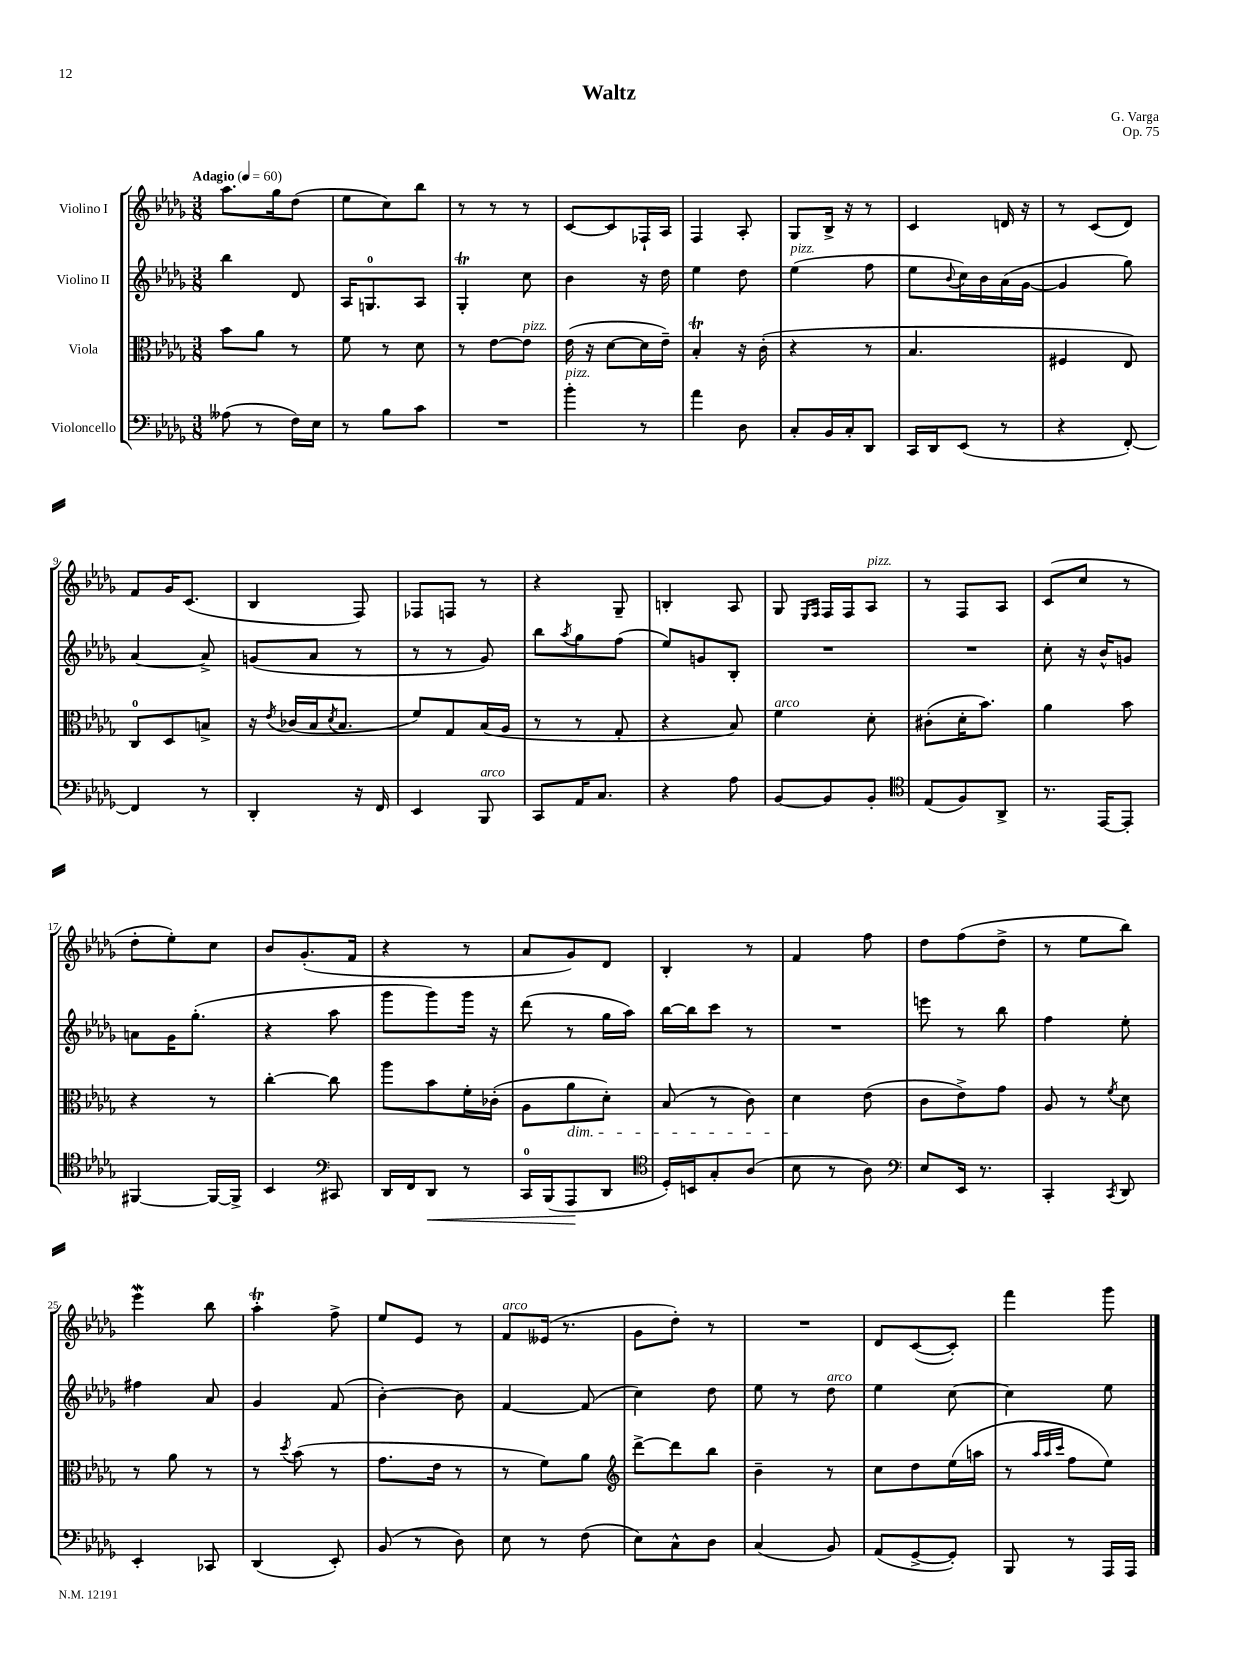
\header { title = "Waltz" composer = "G. Varga" opus = "Op. 75" }
<<
\new StaffGroup <<
\new Staff = "s0" \with { instrumentName = "Violino I" } {
    \clef treble \key des \major \numericTimeSignature \time 3/8 \tempo "Adagio" 4 = 60
    aes''8. ges''16 des''8( |
    ees''8 c''8) bes''8 |
    r8 r8 r8 |
    c'8~ c'8 fes16-! aes16 |
    f4 aes8-. |
    ges8 bes16-> r16 r8 |
    c'4 d'16 r16 |
    r8 c'8( des'8) |
    f'8 ges'16 c'8.( |
    bes4 f8) |
    fes8 f8 r8 |
    r4 ges8-- |
    b4-. aes8 |
    ges8 \grace { ees16 f16 } f16 f16 aes8^\markup { \italic "pizz." } |
    r8 f8 aes8 |
    c'8( c''8 r8 |
    des''8-. ees''8-.) c''8 |
    bes'8 ges'8.-.( f'16 |
    r4 r8 |
    aes'8 ges'8) des'8 |
    bes4-. r8 |
    f'4 f''8 |
    des''8 f''8( des''8-> |
    r8 ees''8 bes''8) |
    ees'''4\mordent bes''8 |
    aes''4-.\trill f''8-> |
    ees''8 ees'8 r8 |
    f'8^\markup { \italic "arco" } eeses'16( r8. |
    ges'8 des''8-.) r8 |
    R4. |
    des'8 c'8~( c'8-.) |
    f'''4 ges'''8 \bar "|." |
}
\new Staff = "s1" \with { instrumentName = "Violino II" } {
    \clef treble \key des \major \numericTimeSignature \time 3/8
    bes''4 des'8 |
    aes16 g8.-0 aes8 |
    ges4-.\trill c''8 |
    bes'4 r16 des''16 |
    ees''4 des''8 |
    ees''4^\markup { \italic "pizz." }( f''8 |
    ees''8 \appoggiatura { bes'8 } c''16) bes'16 aes'16( ges'16~ |
    ges'4 ges''8) |
    aes'4~ aes'8-> |
    g'8( aes'8 r8 |
    r8 r8 ges'8) |
    bes''8 \acciaccatura { aes''8 } ges''8 f''8( |
    ees''8) g'8 bes8-. |
    R4. |
    R4. |
    c''8-. r16 bes'16-^ g'8 |
    a'8 ges'16 ges''8.-.( |
    r4 aes''8 |
    ges'''8 ges'''8) ges'''16 r16 |
    des'''8( r8 ges''16 aes''16) |
    bes''16~ bes''16 c'''8 r8 |
    R4. |
    e'''8 r8 bes''8 |
    f''4 ees''8-. |
    fis''4 aes'8 |
    ges'4 f'8( |
    bes'4~-.) bes'8 |
    f'4~ f'8( |
    c''4) des''8 |
    ees''8 r8 des''8^\markup { \italic "arco" } |
    ees''4 c''8~ |
    c''4 ees''8 \bar "|." |
}
\new Staff = "s2" \with { instrumentName = "Viola" } {
    \clef alto \key des \major \numericTimeSignature \time 3/8
    bes'8 aes'8 r8 |
    f'8 r8 des'8 |
    r8 ees'8~ ees'8^\markup { \italic "pizz." } |
    ees'16( r16 des'8~ des'16 ees'16--) |
    bes4-.\trill r16 c'16-.( |
    r4 r8 |
    bes4. |
    fis4 ees8) |
    c8-0 des8 b8-> |
    r16 \acciaccatura { ees'8 } ces'16( bes16 \acciaccatura { des'8 } bes8. |
    f'8) ges8 bes16( aes16 |
    r8 r8 ges8-. |
    r4 bes8) |
    f'4^\markup { \italic "arco" } des'8-. |
    cis'8-.( des'16-. bes'8.) |
    aes'4 bes'8 |
    r4 r8 |
    c''4~-. c''8 |
    aes''8 bes'8 f'16-. ces'16-.( |
    aes8 aes'8\dim des'8-.) |
    bes8( r8 c'8) |
    des'4\! ees'8( |
    c'8 ees'8->) ges'8 |
    aes8 r8 \acciaccatura { f'8 } des'8 |
    r8 aes'8 r8 |
    r8 \acciaccatura { des''8 } bes'8( r8 |
    ges'8. ees'16 r8 |
    r8 f'8) aes'8 |
    \clef treble des'''8~-> des'''8 bes''8 |
    bes'4-- r8 |
    c''8 des''8 ees''16( a''16 |
    r8 \grace { aes''32 aes''32 c'''32 } f''8 ees''8) \bar "|." |
}
\new Staff = "s3" \with { instrumentName = "Violoncello" } {
    \clef bass \key des \major \numericTimeSignature \time 3/8
    aeses8( r8 f16) ees16 |
    r8 bes8 c'8 |
    R4. |
    bes'4-.^\markup { \italic "pizz." } r8 |
    aes'4 des8 |
    c8-. bes,16 c16-. des,8 |
    c,16 des,16 ees,8( r8 |
    r4 f,8~-.) |
    f,4 r8 |
    des,4-. r16 f,16 |
    ees,4 bes,,8^\markup { \italic "arco" } |
    c,8 aes,16 c8. |
    r4 aes8 |
    bes,8~ bes,8 bes,8-. |
    \clef tenor ees8( f8) aes,8-> |
    r8. ees,16~ ees,8-. |
    fis,4~ fis,16~ fis,16-> |
    bes,4 \clef bass cis,8 |
    des,16 f,16 des,8\< r8 |
    c,16-0 bes,,16( aes,,8\! des,8 |
    \clef tenor des16-.) b,16 ges8-. aes8( |
    bes8 r8 aes8) |
    \clef bass ees8 ees,16 r8. |
    c,4-. \acciaccatura { c,8 } des,8 |
    ees,4-. ces,8 |
    des,4( ees,8-.) |
    bes,8( r8 des8) |
    ees8 r8 f8( |
    ees8) c8-^ des8 |
    c4( bes,8) |
    aes,8( ges,8~-> ges,8-.) |
    bes,,8 r8 aes,,16 aes,,16 \bar "|." |
}
>>
>>
